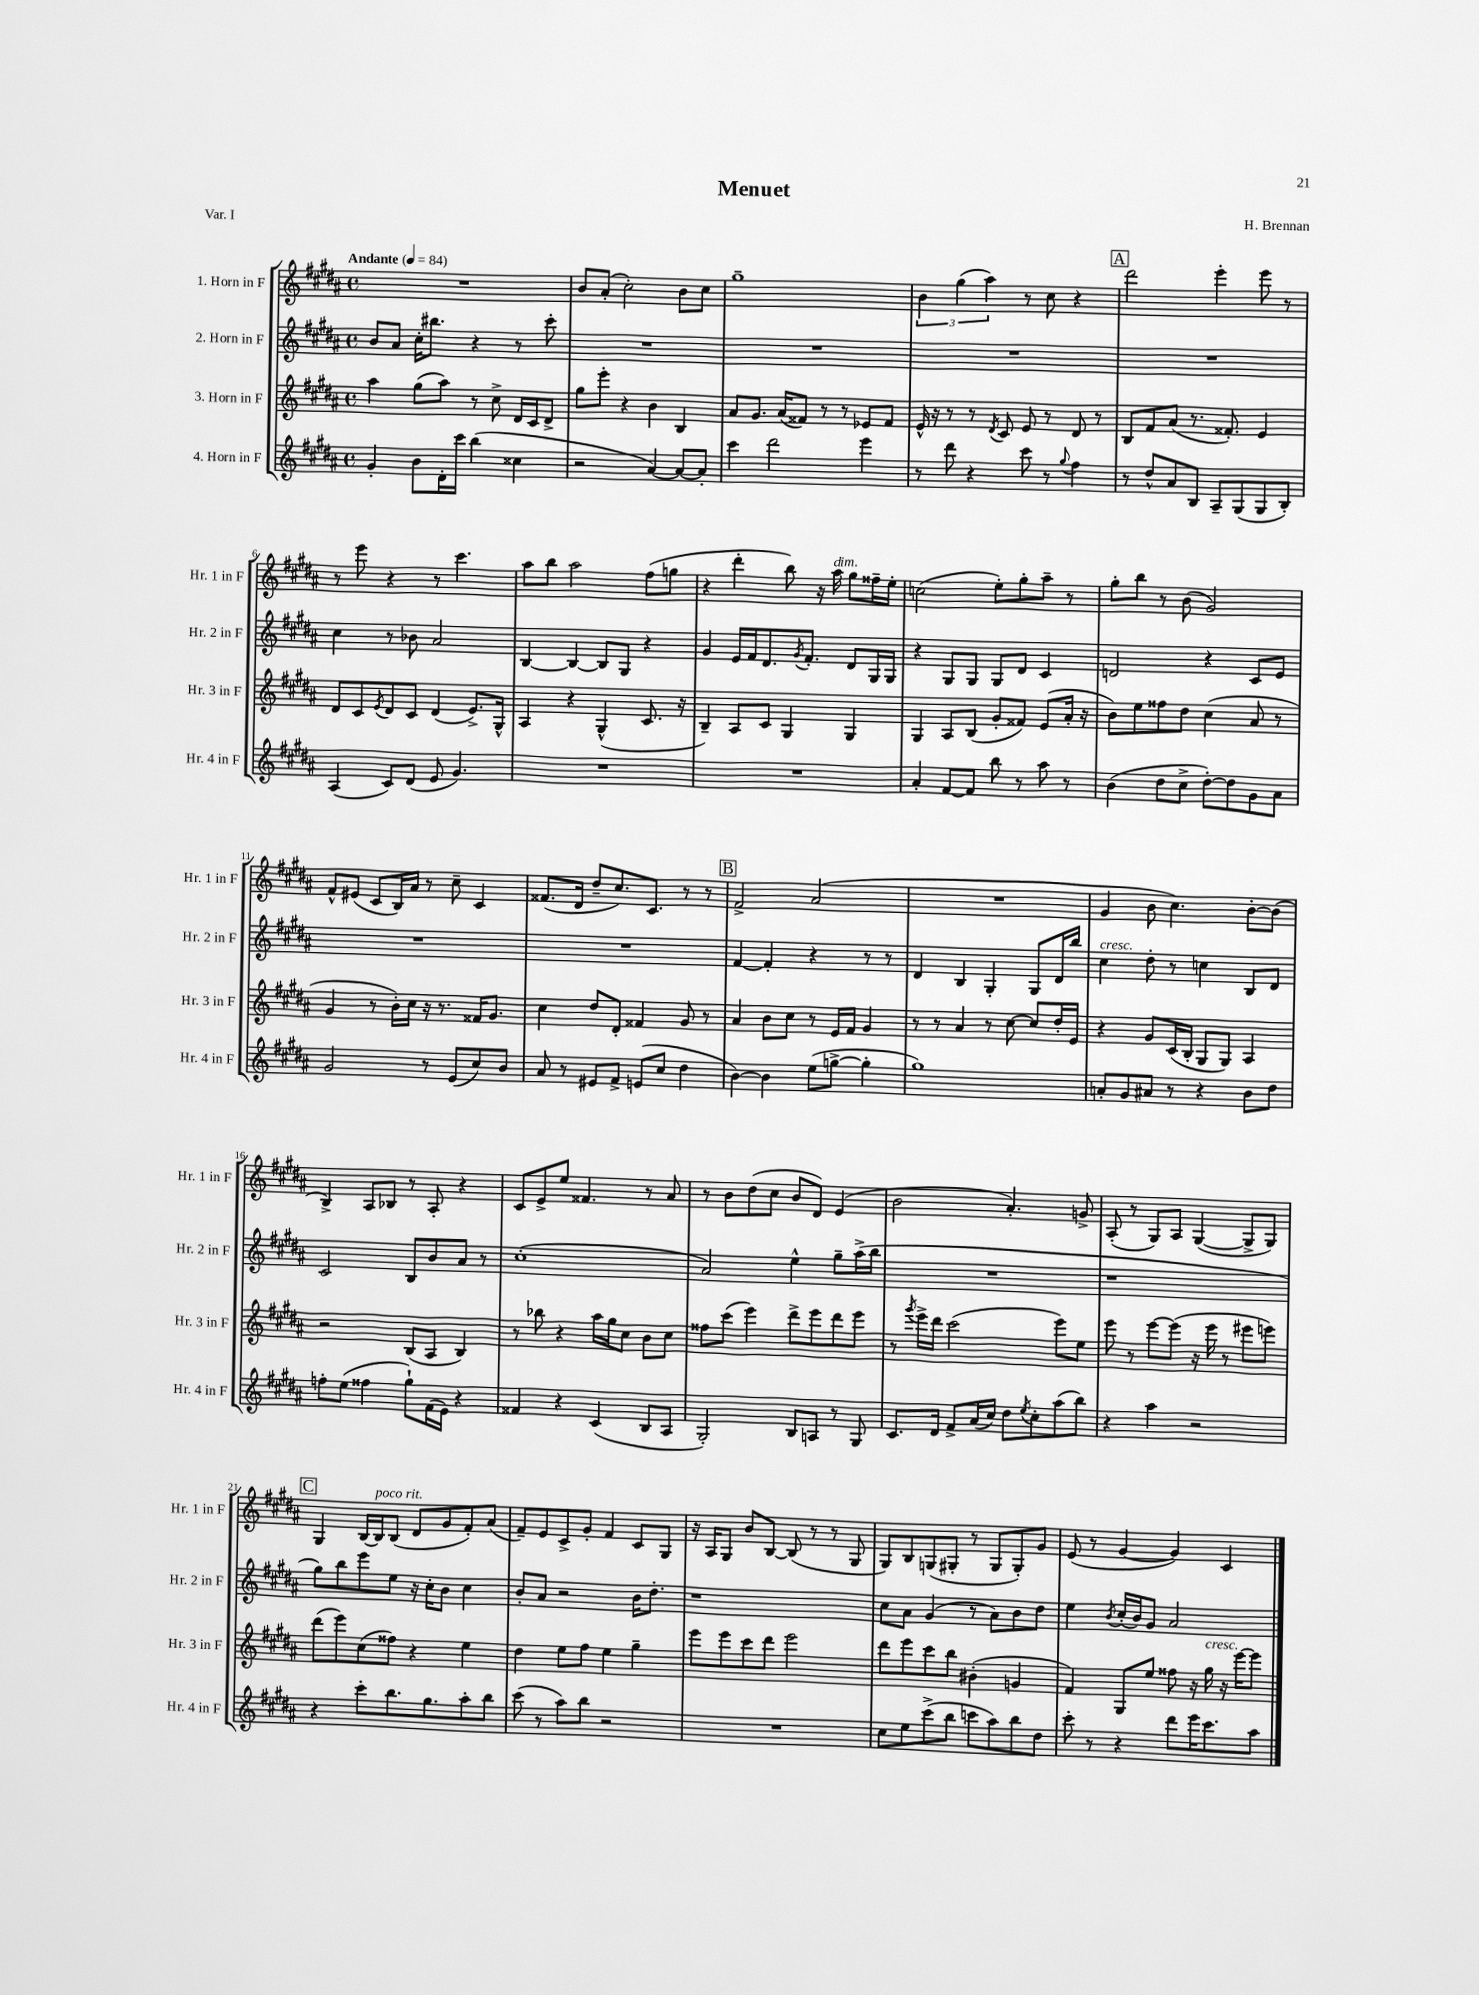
\header { title = "Menuet" composer = "H. Brennan" piece = "Var. I" }
<<
\new StaffGroup <<
\new Staff = "s0" \with { instrumentName = "1. Horn in F" shortInstrumentName = "Hr. 1 in F" } {
    \clef treble \key b \major \defaultTimeSignature \time 4/4 \tempo "Andante" 4 = 84
    R1 |
    b'8 ais'8-.( cis''2-.) b'8 cis''8 |
    gis''1-- |
    \tuplet 3/2 { b'4 gis''4( ais''4) } r8 cis''8 r4 |
    \mark \markup { \box "A" } dis'''2 e'''4-. e'''8 r8 |
    r8 e'''8 r4 r8 cis'''4. |
    ais''8 b''8 ais''2 fis''8( g''8 |
    r4 dis'''4-. b''8) r16 ais''16^\markup { \italic "dim." } gis''8 fisis''16-- e''16-. |
    c''2( e''8-.) gis''8-. ais''8-- r8 |
    gis''8-. b''8 r8 b'8( gis'2) |
    fis'8-^ eis'8( cis'8 b16) ais'16 r8 cis''8-- cis'4 |
    fisis'8.( dis'16 dis''8-- cis''8.) cis'8. r8 r8 |
    \mark \markup { \box "B" } fis'2-> ais'2( |
    R1 |
    gis'4 b'8 cis''4.) b'8~-. b'8( |
    b4->) ais8 bes8 r8 ais8-. r4 |
    cis'8 e'8-> e''8 fisis'4. r8 ais'8 |
    r8 b'8 dis''8( cis''8 b'8 dis'8) e'4( |
    b'2 ais'4.-.) g'8-> |
    ais8-.( r8 gis8) ais8 gis4~( gis8-> gis8) |
    \mark \markup { \box "C" } gis4 b16~ b16^\markup { \italic "poco rit." } b8( dis'8 gis'8 fis'8-.) ais'8( |
    fis'8--) e'8 cis'8-> gis'8-. fis'4 cis'8 gis8 |
    r16 ais16 gis8 b'8 b8~ b8( r8 r8 gis8 |
    gis8) b8 g8( gis8-. r8 gis8 gis8-.) gis'8 |
    e'8( r8 gis'4~ gis'4) cis'4 \bar "|." |
}
\new Staff = "s1" \with { instrumentName = "2. Horn in F" shortInstrumentName = "Hr. 2 in F" } {
    \clef treble \key b \major \defaultTimeSignature \time 4/4
    b'8 ais'8 cis''16-. bis''8. r4 r8 cis'''8-. |
    R1 |
    R1 |
    R1 |
    \mark \markup { \box "A" } R1 |
    cis''4 r8 bes'8 ais'2 |
    b4~ b4~ b8 gis8 r4 |
    gis'4 e'16 fis'16 dis'8. \acciaccatura { gis'8 } fis'8.-. dis'8 gis16 gis16 |
    r4 gis8 gis8 gis8 dis'8 cis'4 |
    d'2 r4 cis'8 e'8 |
    R1 |
    R1 |
    \mark \markup { \box "B" } fis'4~ fis'4-. r4 r8 r8 |
    dis'4 b4 gis4-. gis8 dis'16 b''16 |
    cis''4^\markup { \italic "cresc." } dis''8-. r8 c''4 b8 dis'8 |
    cis'2 b8 b'8 ais'8 r8 |
    cis''1-.( |
    ais'2) e''4-^ gis''8-- ais''16->( b''16 |
    R1 |
    r1 |
    \mark \markup { \box "C" } gis''8) b''8 e'''8 e''8 r16 cis''16-. b'8 cis''4 |
    b'8-. ais'8 r2 b'16 dis''8.-. |
    r1 |
    cis''8 ais'8 gis'4( r8 ais'8) b'8 dis''8 |
    e''4 \acciaccatura { b'8 } cis''16-.( b'16) gis'8 ais'2 \bar "|." |
}
\new Staff = "s2" \with { instrumentName = "3. Horn in F" shortInstrumentName = "Hr. 3 in F" } {
    \clef treble \key b \major \defaultTimeSignature \time 4/4
    ais''4 gis''8( ais''8) r8 cis''8-> dis'16 cis'16 dis'8-> |
    gis''8 e'''8-. r4 b'4 b4 |
    ais'8 gis'8. ais'16( fisis'8) r8 r8 ees'8 fisis'8 |
    e'16-^ r16 r8 r8 \acciaccatura { dis'8 } cis'8 e'8 r8 dis'8 r8 |
    \mark \markup { \box "A" } b8 fis'8 ais'8( r8. fisis'8.-.) e'4 |
    dis'8 cis'8 \acciaccatura { e'8 } dis'8 cis'8 dis'4( e'8.->) gis16-^ |
    ais4 r4 gis4-^( cis'8. r16 |
    b4--) ais8 cis'8 gis4 gis4 |
    gis4 ais8 b8( gis'8-. fisis'8) e'8( ais'16-. r16 |
    b'8) e''8 fisis''8 dis''8 cis''4( ais'8 r8 |
    gis'4 r8 b'16-.) cis''16 r16 r8. fisis'16 gis'8. |
    cis''4 dis''8 dis'8-. fisis'4 gis'8 r8 |
    \mark \markup { \box "B" } ais'4 b'8 cis''8 r8 e'16 fis'16 gis'4 |
    r8 r8 ais'4 r8 cis''8~ cis''8 dis''16-. e'16 |
    r4 gis'8 cis'16( b16-. gis8 gis8) ais4 |
    r2 b8( ais8 b4) |
    r8 bes''8 r4 ais''16 gis''16 cis''8 b'8 cis''8 |
    fisis''8 cis'''8( e'''4) dis'''8-> e'''8 dis'''8 e'''8 |
    r8 \acciaccatura { gis'''8 } e'''16-> dis'''16 cis'''2( e'''8) e''8 |
    e'''8 r8 e'''8~ e'''8( r16 e'''16 r8 eis'''8 e'''8) |
    \mark \markup { \box "C" } dis'''8( e'''8) cis''8( fisis''8) r4 e''4 |
    dis''4 e''8 fis''8 e''4 gis''4-- |
    e'''8 e'''8 cis'''8 dis'''8 e'''2 |
    dis'''8 e'''8 cis'''8 b''8 bis'4-.( g'4 |
    fis'4) gis8 e''8 fisis''8 r16 gis''16^\markup { \italic "cresc." } r16 e'''16~ e'''8 \bar "|." |
}
\new Staff = "s3" \with { instrumentName = "4. Horn in F" shortInstrumentName = "Hr. 4 in F" } {
    \clef treble \key b \major \defaultTimeSignature \time 4/4
    gis'4-. b'8 dis'16-. cis'''16 b''4( cisis''4 |
    r2 ais'4~) ais'8~ ais'8-. |
    cis'''4 dis'''2 e'''4 |
    r8 dis'''8 r4 cis'''8 r8 \appoggiatura { gis''8 } fis''4 |
    \mark \markup { \box "A" } r8 dis''8-^ ais'8 b8 ais8-- gis8( gis8 b8-.) |
    ais4( cis'8) dis'8( e'8 gis'4.) |
    R1 |
    R1 |
    ais'4-. fis'8~ fis'8 b''8 r8 ais''8 r8 |
    b'4( dis''8 cis''8-> dis''8~-.) dis''8 gis'8 ais'8 |
    gis'2 r8 e'8( cis''8) b'8 |
    ais'8 r8 eis'8 fis'8-> e'8( cis''8 dis''4 |
    \mark \markup { \box "B" } b'4~) b'4 e''8( g''8~-> g''4-. |
    gis''1) |
    a'8-. gis'8 ais'8 r8 r4 b'8 dis''8 |
    f''8-. e''8( fisis''4 gis''8-!) fis'16( e'16) r4 |
    fisis'4 r4 cis'4( b8 ais8 |
    gis2-.) b8 a8 r8 gis8 |
    cis'8. dis'16 fis'8-> ais'16( cis''16) dis''8 \acciaccatura { e''8 } cis''8-. ais''8( b''8) |
    r4 ais''4 r2 |
    \mark \markup { \box "C" } r4 cis'''8-. b''8. gis''8. ais''8-. b''8 |
    cis'''8( r8 ais''8) b''8 r2 |
    R1 |
    cis''8 e''8 cis'''8->( b''8 c'''8 ais''8) b''8 dis''8 |
    cis'''8-. r8 r4 dis'''8 e'''16 cis'''8. ais''8 \bar "|." |
}
>>
>>
